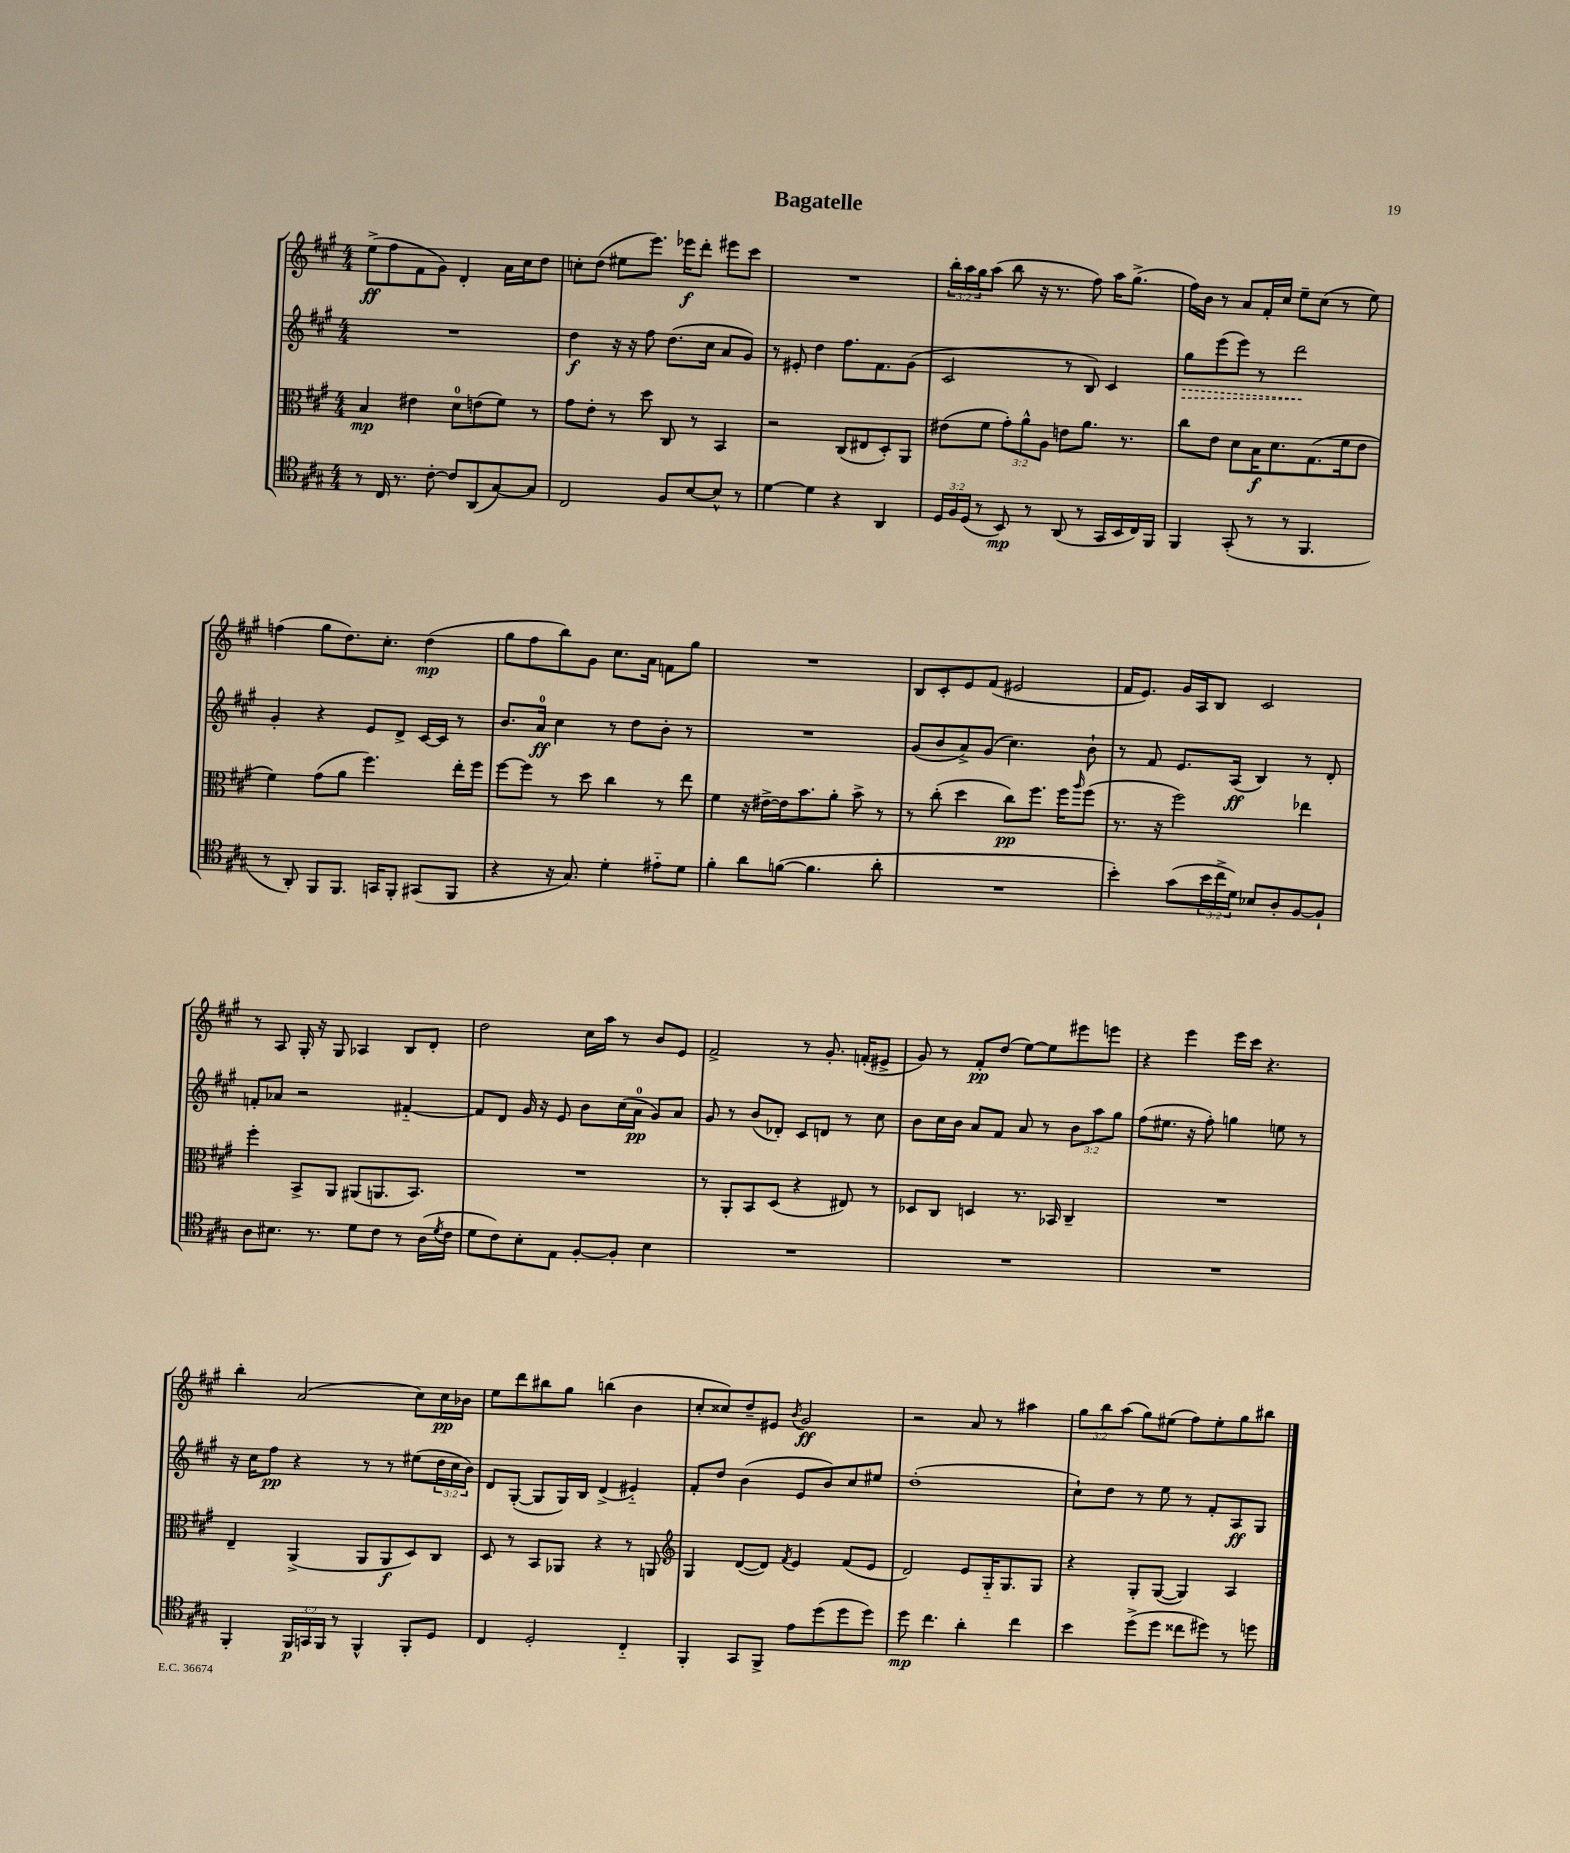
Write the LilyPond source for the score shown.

\header { title = "Bagatelle" }
<<
\new StaffGroup <<
\new Staff = "s0" {
    \clef treble \key a \major \numericTimeSignature \time 4/4 \override Staff.TupletNumber.text = #tuplet-number::calc-fraction-text
    e''8->\ff( fis''8 fis'8 gis'8) d'4-. a'16 cis''16 d''8 |
    c''8-. d''8( eis''8 e'''8.) ees'''16\f d'''8-. eis'''8 cis'''8 |
    R1 |
    \tuplet 3/2 { b''16-. a''16 gis''16 } a''8( b''8 r16 r8. fis''8) a''16 gis''8.->( |
    fis''16) b'16 r8 a'8 fis'16-. cis''16 e''8-- cis''8( r8 e''8) |
    f''4( gis''8 d''8.) cis''8.-. d''4\mp( |
    gis''8 fis''8 b''8) gis'8 cis''8. a'16 f'8 gis''8 |
    R1 |
    b8 cis'8-. e'8 fis'8( eis'2 |
    fis'16 e'8.) gis'16 a16 b8 cis'2 |
    r8 a8 gis16-. r16 gis8 aes4 b8 d'8-. |
    d''2 cis''16 a''16 r8 b'8 e'8 |
    fis'2-> r8 gis'8.-. f'16-.( eis'8-> |
    gis'8) r8 fis'8-.\pp d''8( e''8~) e''8 eis'''8 e'''8 |
    r4 e'''4 e'''16 cis'''16 r4. |
    b''4-. a'2( cis''8) cis''16\pp bes'16 |
    e''8 d'''8 bis''8 gis''8 b''4( b'4 |
    cis''8-. cisis''8) d''8-- eis'8 \acciaccatura { b'8 } gis'2\ff |
    r2 a'8 r8 ais''4 |
    \tuplet 3/2 { gis''8 b''8 a''8( } gis''8) eis''8( fis''8) eis''8-. gis''8 bis''8 \bar "|." |
}
\new Staff = "s1" {
    \clef treble \key a \major \numericTimeSignature \time 4/4 \override Staff.TupletNumber.text = #tuplet-number::calc-fraction-text
    R1 |
    d''4\f r16 r16 fis''8 d''8.( cis''16 a'8 gis'8) |
    r8 eis'8-. d''4 fis''8. fis'8. gis'8( |
    cis'2 r8 b8) cis'4 |
    \once \override Hairpin.style = #'dashed-line gis''8\> e'''8( e'''8) r8 d'''2\! |
    gis'4-. r4 e'8 d'8-> cis'16~ cis'16 r8 |
    b'8. a'16-0\ff cis''4 r8 d''8 b'8-. r8 |
    R1 |
    gis'8( b'8 a'8->) gis'8( cis''4.) b'8-! |
    r8 fis'8 e'8. a16\ff( b4) r8 d'8-. |
    f'8-. aes'8 r2 fis'4~-_ |
    fis'8 d'8 gis'16 r16 e'8 b'8 cis''16( a'16-0\pp gis'8) a'8 |
    gis'8 r8 b'8( des'8-.) cis'8 d'8 r8 cis''8 |
    b'8 cis''16 b'16 a'8 fis'8 a'8 r8 \tuplet 3/2 { b'8 a''8 gis''8 } |
    fis''8( eis''8. r16 fis''8-.) g''4 e''8 r8 |
    r16 cis''16 fis''8\pp r4 r8 r8 eis''8( \tuplet 3/2 { d''16 cis''16 b'16) } |
    d'8 gis8~-.( gis8 gis16) b16 d'4->( eis'4-_) |
    fis'8-. d''8 b'4( e'8 b'8) cis''8 eis''8 |
    d''1-.( |
    cis''8-!) d''8 r8 e''8 r8 fis'8-. a8\ff gis8 \bar "|." |
}
\new Staff = "s2" {
    \clef alto \key a \major \numericTimeSignature \time 4/4 \override Staff.TupletNumber.text = #tuplet-number::calc-fraction-text
    b4\mp eis'4 d'8-0 e'8( fis'8) r8 |
    gis'8 e'8-. r8 d''8 cis8 r8 b,4 |
    r2 cis8( eis8 d8-.) a,8 |
    eis'8( fis'8 \tuplet 3/2 { gis'8-.) a'8-^ a8 } e'8 a'8. r8. |
    cis''8 e'8 d'8 b16\f d'8. gis8.( fis'16 e'8 |
    fis'4) gis'8( a'8 fis''4.) e''16-. fis''16 |
    fis''8~ fis''8 r8 d''8 cis''4 r8 e''8 |
    fis'4 r16 eis'16~-> eis'16 b'8. a'8-. b'8-> r8 |
    r8 cis''8-.( d''4 cis''8\pp) fis''8. fis''16 \grace { a''16 } fis''8( |
    r8. r16 fis''2) ees''4 |
    fis''4-. b,8-> a,8 ais,8( a,8. b,8.) |
    R1 |
    r8 a,8-. b,8 d8( r4 eis8) r8 |
    des8 cis8 d4 r8. bes,16 cis4-- |
    R1 |
    e4-- a,4->( a,8 a,8\f d8) cis8 |
    d8 r8 b,8 aes,8 r4 r8 a,8 |
    \clef treble gis4 d'8~( d'8) \acciaccatura { fis'8 } e'4 fis'8( e'8 |
    d'2) e'8 gis16-_ gis8. gis8 |
    r4 gis8-. gis8~( gis4) a4 \bar "|." |
}
\new Staff = "s3" {
    \clef tenor \key a \major \numericTimeSignature \time 4/4 \override Staff.TupletNumber.text = #tuplet-number::calc-fraction-text
    r8 cis16 r8. cis'8~-. cis'8 a,8( gis8~) gis8 |
    cis2 fis8 b8~ b8-^ r8 |
    d'4~ d'4 r4 a,4 |
    \tuplet 3/2 { d16 fis16 d16( } r8 b,8\mp) r8 a,8( r8 gis,16 b,16 cis16) fis,16 |
    fis,4 gis,8-.( r8 r8 fis,4. |
    r8 a,8-.) fis,8 fis,8. g,16 fis,8-. gis,8( fis,8 |
    r4 r16 gis8.) d'4-. eis'8-_ d'8 |
    fis'4-. a'8 f'8~( f'4. a'8-. |
    R1 |
    b'4-.) gis'8( \tuplet 3/2 { b'16 cis''16-> d'16) } bes8 a8-. fis8~ fis8-! |
    a8 bis8. r8. d'8 cis'8 r8 a16( \acciaccatura { d'8 } cis'16 |
    d'8 cis'8) b8-. e8 fis8~-. fis8-. b4 |
    R1 |
    R1 |
    R1 |
    fis,4-. \tuplet 3/2 { fis,16\p g,16 fis,16 } r8 fis,4-^ fis,8-. d8 |
    cis4 d2-. cis4-_ |
    fis,4-. gis,8 fis,8-> e'8 d''8( d''8 d''8) |
    d''8\mp cis''4. a'4-. cis''4 |
    b'4 d''8->( d''8 cisis''8 dis''8) r8 d''8 \bar "|." |
}
>>
>>
\layout { \context { \Score \remove "Bar_number_engraver" } }
